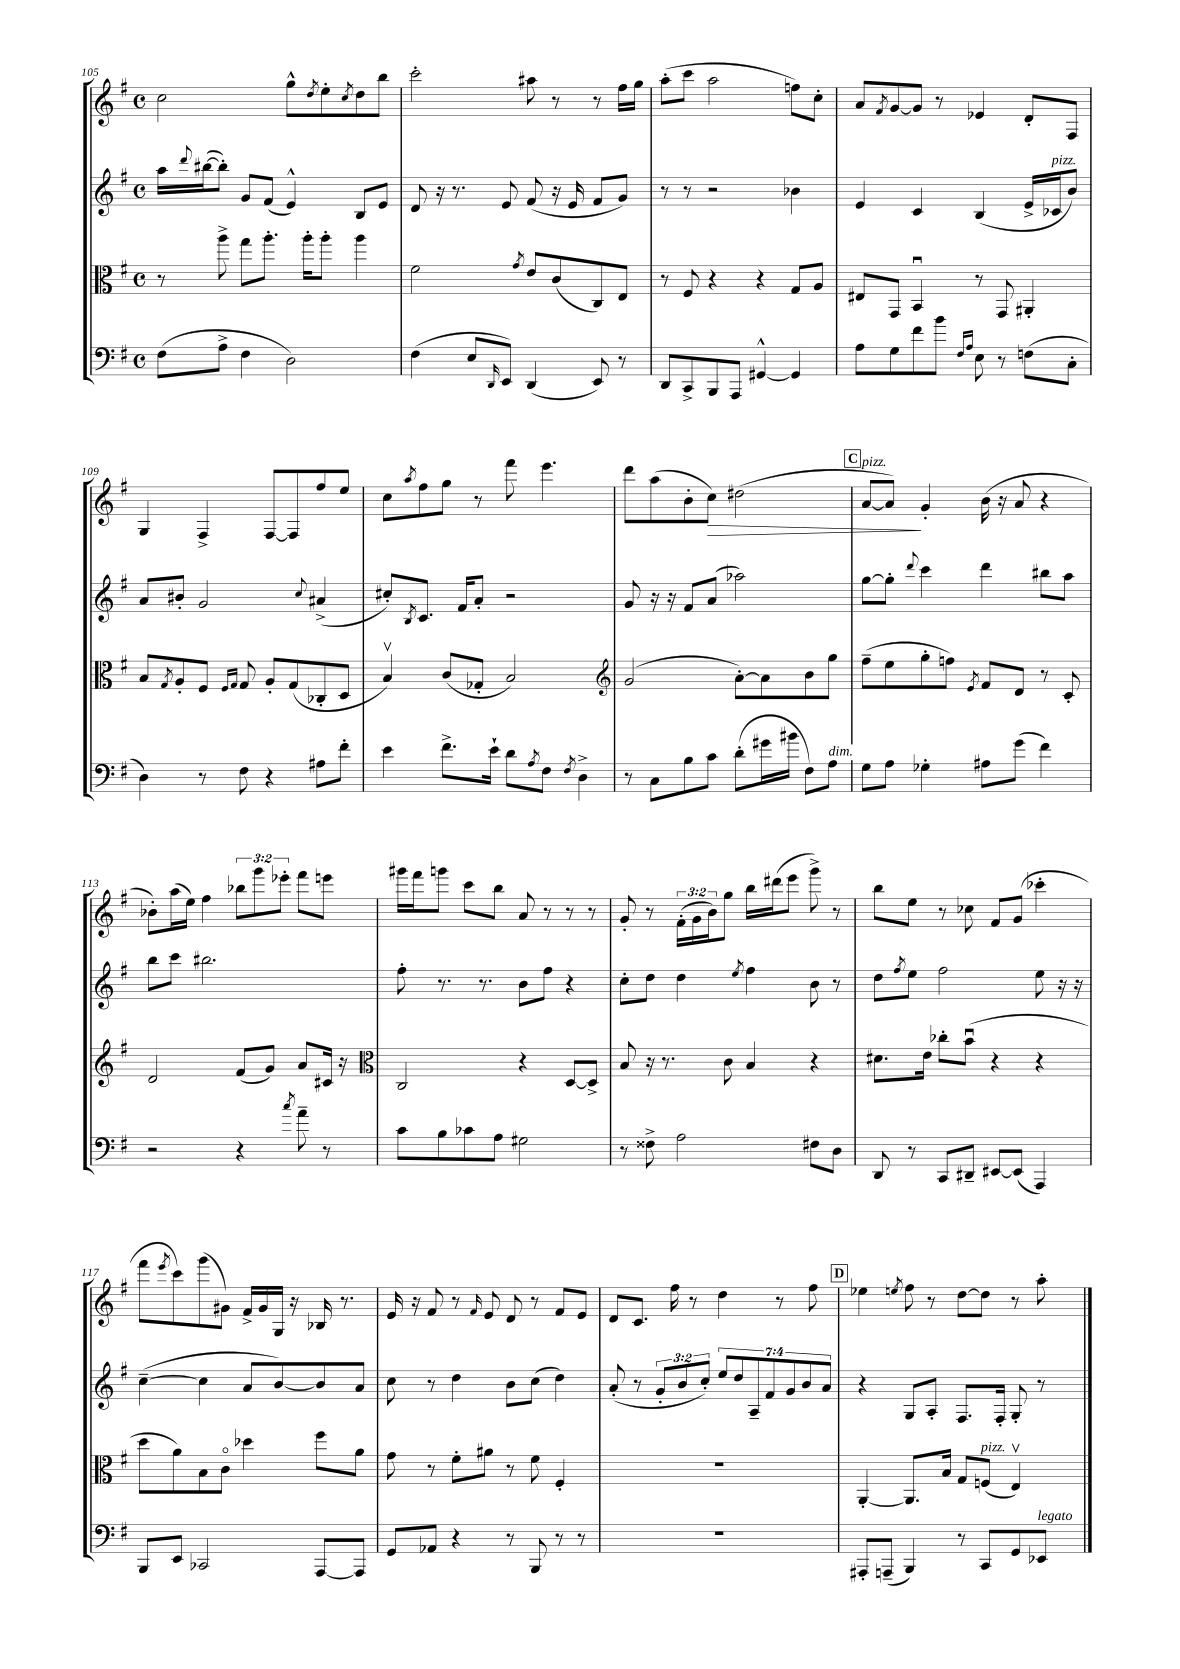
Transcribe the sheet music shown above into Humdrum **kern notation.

**kern	**kern	**kern	**kern	**dynam
*part4	*part3	*part2	*part1	*part1
*staff4	*staff3	*staff2	*staff1	*staff1
*clefF4	*clefC3	*clefG2	*clefG2	*
*k[f#]	*k[f#]	*k[f#]	*k[f#]	*
*M4/4	*M4/4	*M4/4	*M4/4	*
*met(c)	*met(c)	*met(c)	*met(c)	*
=105	=105	=105	=105	=105
(8F#\L	8r	16aa\LL	2cc\	.
.	.	8qqddd/	.	.
.	.	([16bb#X\J	.	.
8A^\J	8aa^\	8bb#'\J])	.	.
4F#\	8gg\L	8g/L	.	.
.	8.aa'\J	(8f#/J	.	.
2D\)	.	4e^^/)	8gg^^\L	.
.	16aa'\KL	.	.	.
.	.	.	8qdd/	.
.	8aa'\J	.	8ee'\	.
.	.	.	8qcc/	.
.	4aa\	8B/L	8dd\	.
.	.	8e/J	8bb\J	.
=106	=106	=106	=106	=106
(4F#\	2f#\	8d/	2ccc'\	.
.	.	16r	.	.
.	.	8.r	.	.
8E/L	.	.	.	.
16qqDD/	.	.	.	.
8EE/J)	.	8e/	.	.
.	8qg/	.	.	.
(4DD/	8e/L	(8f#/	8aa#X\	.
.	(8c/	16r	8r	.
.	.	16e/	.	.
8EE/)	8C/)	8f#/L	8r	.
8r	8E/J	8g/J)	16ff#\LL	.
.	.	.	16gg\JJ	.
=107	=107	=107	=107	=107
8DD/L	8r	8r	(8aa'\L	.
8CC^/	8F#/	8r	8ccc\J	.
8BBB/	4r	2r	2aa\	.
8AAA/J	.	.	.	.
[4GG#X^^/	4r	.	.	.
4GG#/]	8G/L	4b-X\	8ffn\L)	.
.	8A/J	.	8cc'\J	.
=108	=108	=108	=108	=108
8A\L	8E#X/L	4e/	8a/L	.
.	.	.	8qf#/	.
8G\	8GG/J	.	[8g/	.
8f#\	4BBu/	4c/	8g/J]	.
8b\J	.	.	8r	.
16qqF#/LL	.	.	.	.
16qqA/JJ	.	.	.	.
8E\	8r	(4B/	4e-X/	.
8r	8GG/	.	.	.
(8Fn\L	4AA#X'/	16e^/LL	8d'/L	.
!	!	!LO:TX:a:i:t=pizz.	!	!
.	.	16c-X/J	.	.
8C'\J	.	8b/J)	8F#/J	.
!!LO:LB:g=z
=109	=109	=109	=109	=109
4D\)	8B/L	8a/L	4G/	.
.	8qG/	.	.	.
.	8A'/	8b#X'/J	.	.
8r	8F#/J	2g/	4F#^/	.
.	16qqF#/LL	.	.	.
.	16qqG/JJ	.	.	.
8F#\	8G/	.	.	.
4r	8A'/L	.	[8F#/L	.
.	(8G/	.	8F#/]	.
.	.	8qqcc/	.	.
8A#X\L	8C-X'/	(4a#X^/	8ff#/	.
8f#'\J	8D/J	.	8ee/J	.
=110	=110	=110	=110	=110
4e\	4Bv/)	8cc#X'/L)	8cc\L	.
.	.	8qB/	8qaa/	.
.	.	8.c/J	8ff#\	.
8.f#^\L	(8c/L	.	8gg\J	.
.	.	16f#/KL	.	.
.	8G-X'/J	8a'/J	8r	.
16e`\Jk	.	.	.	.
8d\L	2B/)	2r	8fff#\	.
8qA/	.	.	.	.
8F#\J	.	.	4.eee\	.
8qF#/	.	.	.	.
4D^\	.	.	.	.
=111	=111	=111	=111	=111
*	*clefG2	*	*	*
8r	(2g/	8g/	8ddd\L	.
8C\L	.	16r	(8aa\	.
.	.	16r	.	.
8B\	.	8f#/L	8b'\	.
!	!	!	!	!LO:HP:b
8c\J	.	(8a/J	8cc\J)	>
(8d'\L	[8a'\L)	2aa-X\)	(2dd#X\	.
16g#X\L	8a\]	.	.	.
16b#X\JJ	.	.	.	.
8F#\L)	8b\	.	.	.
!LO:TX:a:i:t=dim.	!	!	!	!
8A\J	8gg\J	.	.	.
!!LO:REH:place=s1:t=C
=112	=112	=112	=112	=112
!	!	!	!LO:TX:a:i:t=pizz.	!
8G\L	(8ff#~\L	[8gg\L	[8a/L	.
8A\J	8ee\	8gg'\J]	8a/J])	.
.	.	8qqddd/	.	.
4G-X'\	8gg'\	4ccc\	4g'/	]
.	8ffn\J)	.	.	.
.	8qe/	.	.	.
8A#X\L	8f#/L	4ddd\	(16b\	.
.	.	.	16r	.
(8g\J	8d/J	.	8a/	.
4f#\)	8r	8bb#X\L	4r	.
.	8c'/	8aa\J	.	.
!!LO:LB:g=z
=113	=113	=113	=113	=113
2r	2d/	8bb\L	8b-X'\L)	.
.	.	8ccc\J	(16aa\L	.
.	.	.	16ee\JJ)	.
.	.	2.bb#X\	4ff#\	.
4r	(8f#/L	.	12bb-X\L	.
.	.	.	12ggg\	.
.	8g/J)	.	.	.
.	.	.	12eee-X'\J	.
8qcc/	.	.	.	.
8a~\	8a/L	.	8fff#\L	.
8r	16c#X/Jk	.	8eeen\J	.
.	16r	.	.	.
=114	=114	=114	=114	=114
*	*clefC3	*	*	*
8c\L	2C/	8ff#'\	16ggg#X\LL	.
.	.	.	16fff#\J	.
8B\	.	8.r	8gggn\J	.
8c-X\	.	.	8ccc\L	.
.	.	8.r	.	.
8A\J	.	.	8bb\J	.
2G#X\	4r	8b\L	8a/	.
.	.	8ff#\J	8r	.
.	[8D/L	4r	8r	.
.	8D^/J]	.	8r	.
=115	=115	=115	=115	=115
8r	8B/	8cc'\L	8g'/	.
8F##X^\	16r	8dd\J	8r	.
.	8.r	.	.	.
2A\	.	4dd\	(24f#'\LL	.
.	.	.	24g\	.
.	.	.	24b\J)	.
.	8c\	.	8gg\J	.
.	.	8qee/	.	.
.	4B/	4ff#\	16bb\LL	.
.	.	.	(16ddd#X\J	.
.	.	.	8eee\J	.
8F#X\L	4r	8b\	8ggg^\)	.
8D\J	.	8r	8r	.
=116	=116	=116	=116	=116
8DD/	8.d#X\L	8dd\L	8bb\L	.
.	.	8qff#/	.	.
8r	.	8ee\J	8ee\J	.
.	16e\Jk	.	.	.
8CC/L	8cc-X'\L	2ff#\	8r	.
8DD#X~/J	(8bu\J	.	8cc-X\	.
[8EE#X/L	4r	.	8f#/L	.
(8EE#/J]	.	.	(8g/J	.
4AAA/)	4r	8ee\	4ccc-X'\	.
.	.	16r	.	.
.	.	16r	.	.
!!LO:LB:g=z
=117	=117	=117	=117	=117
8BBB/L	8dd\L	([4cc~\	8fff#\L	.
.	.	.	8qeee/	.
8EE/J	8a\)	.	8ccc\)	.
2CC-X/	8B\	4cc\]	(8ggg\	.
.	8c\J	.	8g#X\J)	.
.	4dd-X\	8a/L	16f#^/LL	.
.	.	.	16g#/	.
.	.	[8b/)	16G/JJ	.
.	.	.	16r	.
[8AAA/L	8ff#\L	8b/]	16B-X/	.
.	.	.	8.r	.
8AAA/J]	8a\J	8a/J	.	.
=118	=118	=118	=118	=118
8GG/L	8g\	8cc\	16e/	.
.	.	.	16r	.
8AA-X/J	8r	8r	8f#/	.
4r	8f#'\L	4dd\	8r	.
.	.	.	16qqf#/	.
.	8a#X\J	.	8e/	.
8r	8r	8b\L	8d/	.
8BBB/	8f#\	(8cc\J	8r	.
8r	4F#'/	4dd\)	8f#/L	.
8r	.	.	8e/J	.
=119	=119	=119	=119	=119
1r	1r	(8a'/	8d/L	.
.	.	8r	8.c/J	.
.	.	12g'/L	.	.
.	.	.	16ff#\	.
.	.	12b/	.	.
.	.	.	8r	.
.	.	12cc'/J)	.	.
.	.	14ee/L	4dd\	.
.	.	14dd/	.	.
.	.	14A~/	.	.
.	.	14f#/	.	.
.	.	.	8r	.
.	.	14g/	.	.
.	.	14b/	.	.
.	.	.	8ff#\	.
.	.	14a/J	.	.
!!LO:REH:place=s1:t=D
=120	=120	=120	=120	=120
8AAA#X'/L	[4AA'/	4r	4ee-X\	.
(8AAAn~/J	.	.	.	.
.	.	.	8qeen/	.
4BBB/)	8.AA/L]	8G/L	8ff#\	.
.	.	8A'/J	8r	.
.	16B/Jk	.	.	.
8r	8G/L	8.F#/L	[8dd\L	.
!	!LO:TX:a:i:t=pizz.	!	!	!
8CC/L	(8Fn/J	.	8dd\J]	.
.	.	16F#'/Jk	.	.
8GG/	4Ev/)	8G'/	8r	.
!LO:TX:a:i:t=legato	!	!	!	!
8EE-X/J	.	8r	8aa'\	.
==	==	==	==	==
*-	*-	*-	*-	*-
